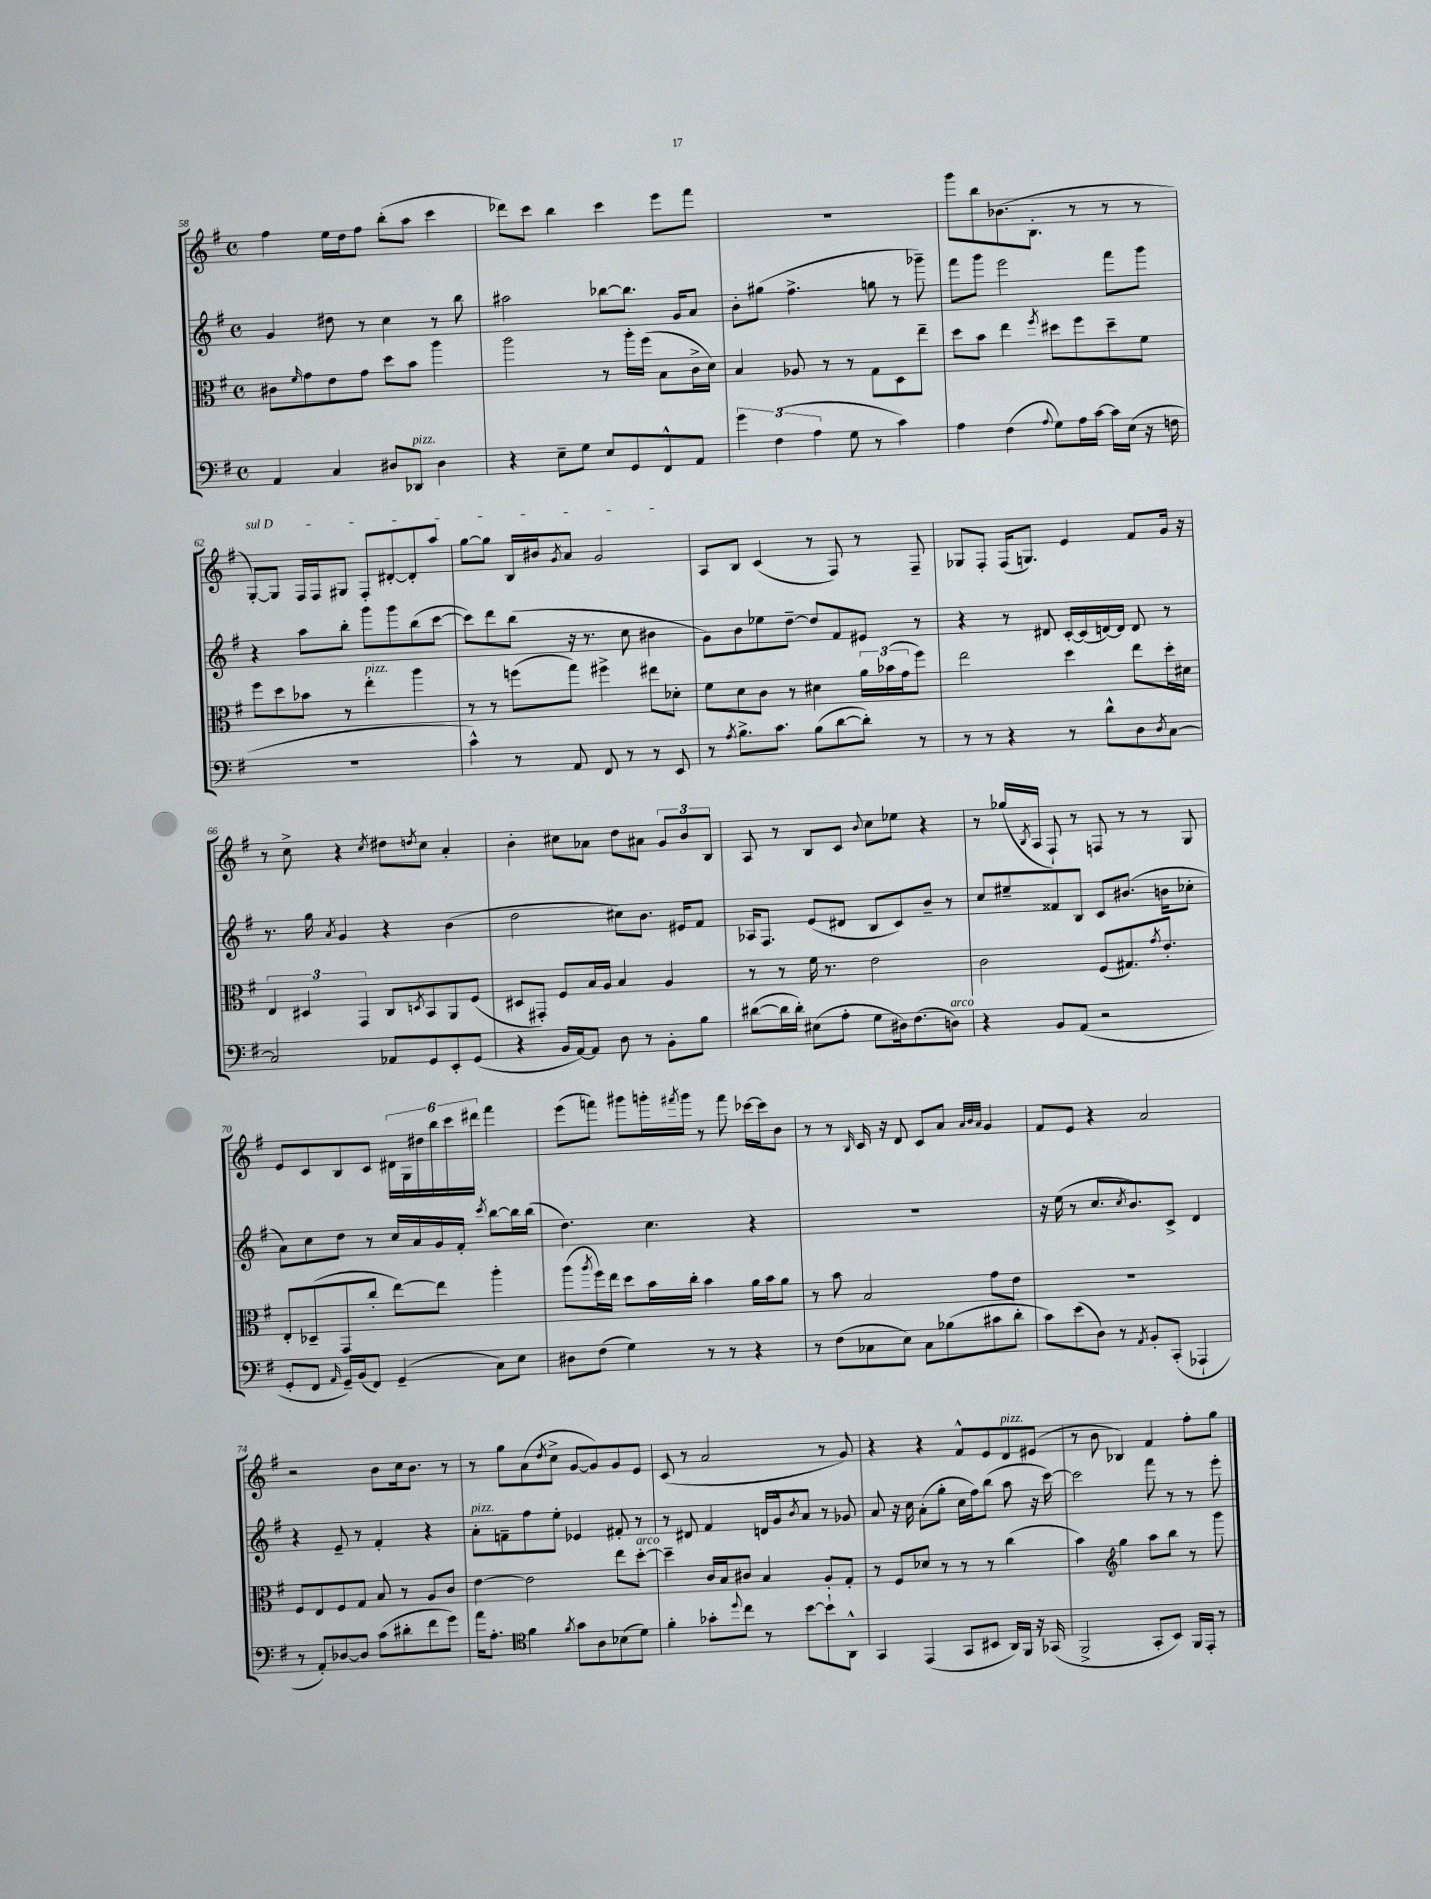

**kern	**kern	**kern	**kern
*staff4	*staff3	*staff2	*staff1
*clefF4	*clefC3	*clefG2	*clefG2
*k[f#]	*k[f#]	*k[f#]	*k[f#]
*M4/4	*M4/4	*M4/4	*M4/4
*met(c)	*met(c)	*met(c)	*met(c)
4AA	8c#	4g	4ff#
.	16qqf#	.	.
.	8g	.	.
4C	8e	8dd#	16ee
.	.	.	16dd
.	8g	8r	8ff#
8D#	8dd	4cc	(8bb'
8DD-	8b	.	8aa
4D#	4aa	8r	4ccc
.	.	8bb	.
=	=	=	=
4r	2aa	2aa#	8ddd-)
.	.	.	8ccc
8E~	.	.	4bb
8G	.	.	.
8E	8r	[8bb-	4ccc
8GG	16aa'	8.bb-]	.
.	(16ff#	.	.
8FF#^^	8B	.	8eee
.	.	16g	.
8AA	16c^	8a	8fff#
.	16d)	.	.
=	=	=	=
6g	4B	8b'	1r
.	.	(8gg#	.
(6F#	.	.	.
.	8A-	4.ff#^	.
6A	.	.	.
.	8r	.	.
8G	8r	.	.
8r	8G	8gg	.
4c)	8D	8r	.
.	8ee~	8ggg-~)	.
=	=	=	=
4A	8dd	8fff#	8ggg
.	8b	8ggg	8bb
(4F#	4ee	2eee	(8.b-
.	.	.	8.B'
8qqA	8qff#	.	.
8G)	8dd#	.	.
16A	8ff#	.	8r
[16c	.	.	.
16c]	8dd#~	8fff#	8r
(16E	.	.	.
16r	8f#	8ggg	8r
16F	.	.	.
=	=	=	=
1r	8ff#	4r	[8G')
.	8dd	.	8G]
.	8b-	8aa	16F#
.	.	.	16F#
.	8r	8bb'	8G#
.	4ee'	8ggg	8F#'
.	.	8ggg	[8d#'
.	4aa	(8bb	8d#']
.	.	[8ccc	8aa
=	=	=	=
4c^^)	8r	8ccc])	[8gg
.	8r	8ddd	8gg]
8r	(8ff	(8bb	16B
.	.	.	16b#
.	.	.	8qg
8AA	8gg)	16r	8a
.	.	8.r	.
8FF#	4ff#^	.	2g
8r	.	8cc	.
8r	8ee#	4b#	.
8EE	8d-'	.	.
=	=	=	=
8r	8f#	8g)	8A
8qA	.	.	.
8.B^	8d	8b	8B
.	8c	8ee-	(4c
8.c	.	.	.
.	8r	[8dd~	.
(8B	4d#	8dd]	8r
[8d	.	8f#	8F#)
8d'])	24a	8e#	8r
.	(24b-	.	.
.	24g	.	.
8r	8ff#)	8r	8F#~
=	=	=	=
8r	2ee	4r	8G-
8r	.	.	8F#'
4r	.	8r	(16F#
.	.	.	8.G)
.	.	8d#	.
8r	4dd	[16c'	4e
.	.	(16c]	.
8d^^	.	[16d)	.
.	.	16d]	.
8D	8ee	8d	8f#
8qD	.	.	.
[8C	16dd'	8r	16g
.	16d#	.	16r
=	=	=	=
2C]	6E	8.r	8r
.	.	.	8cc^
.	6D#	.	.
.	.	16gg	.
.	.	8qa	.
.	.	4g	4r
.	6GG	.	.
.	.	.	8qcc
8AA-	8C	4r	8dd#
.	8qD	.	8qdd
8GG	8BB	.	8cc
8EE'	8AA	(4b	4a'
(8GG	(8F#	.	.
=	=	=	=
4r	8D#	2dd	4b'
.	8GG#')	.	.
16BB	8F#	.	8cc#
[16AA)	.	.	.
8AA]	16B	.	8a-
.	16A	.	.
8D	4B	8cc#)	8dd
8r	.	8.b	8a#
8BB'	4A	.	12g
.	.	16e#	.
.	.	.	12b
8B	.	8f#	.
.	.	.	12B
=	=	=	=
([8d#	8r	16A-	8A
.	.	8.F#	.
16d#]	8r	.	8r
16d#')	.	.	.
(8E#	16f#	(8e	8B
.	8.r	.	.
8A'	.	8d#	8c
.	.	.	8qqb
8G	2e	8B	8cc
16D#)	.	8c)	8ee-
(8.F#	.	.	.
.	.	8b~	4r
8D)	.	8r	.
=	=	=	=
4r	2c	8cc	8r
.	.	8ee#~	(16gg-
.	.	.	8qB
.	.	.	16A
8BB	.	8f##	8F#`)
(8AA	.	8B	8r
2r	(8F#	8c	8F
.	8.G#)	(8.b#	8r
.	.	.	8r
.	8qg	.	.
.	8.e'	16b	.
.	.	8cc-'	8G
=	=	=	=
8GG'	8E'	8a)	8e
8FF#	(8D-~	8cc	8c
16qqAA	.	.	.
16GG~)	8GG	8dd	8B
(16BB	.	.	.
8FF#)	8cc'	8r	8c
(4GG~	[8ee)	16cc	24d#
.	.	.	24G
.	.	16a	.
.	.	.	24dd#
.	8ee]	16g	24bb
.	.	.	24ccc
.	.	16f#'	.
.	.	.	24ddd#
.	.	8qccc	.
8C)	4aa'	[8bb	4fff#
8E	.	16bb]	.
.	.	(16bb	.
=	=	=	=
8D#	(8aa	4.dd)	(8eee
.	8qaa	.	.
(8F#	16ff#)	.	8fff)
.	16ee	.	.
4G)	8dd	.	8ggg#
.	16b	4.cc	16ggg'
.	.	.	8qfff#
.	16cc'	.	16ggg
8r	4b	.	8r
8r	.	.	8fff#
4r	16a	4r	[16ccc-
.	16b	.	16ccc-]
.	8a	.	8b
=	=	=	=
8r	8r	1r	8r
(8F#	8b	.	8r
.	.	.	16qqB
8C-	2B	.	16c
.	.	.	16r
8E)	.	.	8d
8C-	.	.	8c
(8B-	.	.	8a
.	.	.	32qqa
.	.	.	32qqb
.	.	.	32qqa
8c#	8g	.	4g
8d'	8e	.	.
=	=	=	=
8c)	1r	16r	8f#
.	.	(16ee	.
(8e	.	8r	8e
8D)	.	8.cc	4r
8r	.	.	.
.	.	8qcc	.
.	.	8.b)	.
8qAA	.	.	.
8BB'	.	.	2a
(8CC'	.	8c^	.
4AAA-`	.	4d	.
=	=	=	=
8r	8F#	4r	2r
8AA')	8E	.	.
[8D-	8F#	8e~	.
8D-]	8G	8r	.
(8c	8B	4f#'	8b
8d#'	8r	.	16cc
.	.	.	8.b
8f#	8A	4r	.
8g)	8c	.	8r
=	=	=	=
16a	[4e	8a'	8r
8.A'	.	.	.
.	.	8f~	8gg
*clefC4	*	*	*
4f#	2e]	8ff#	(8a
.	.	.	8qdd
.	.	8ee'	8cc^
8qf#	.	.	.
8g	.	4e-	[8g
8A	.	.	8g])
(8B-	8ee	8f#'	8g
8d)	[8dd'	8r	8e
=	=	=	=
4f#'	4dd~]	8r	(8c
.	.	8d#	8r
8g-'	16c	4f#	2a
.	16B	.	.
8qqdd	.	.	.
8cc	8c#	.	.
8r	4B	16d	.
.	.	16g^^	.
.	.	8qb	.
[8b	.	8a	.
8b`]	8A'	8r	8r
8AA^^	8G'	8g-	8g)
=	=	=	=
4GG	8r	8a	4r
.	8F#	16r	.
.	.	16cc	.
(4EE	8d-	(8a'	4r
.	8r	8gg'	.
8GG	8r	16cc	8f#^^
.	.	16ff#)	.
8BB#	8r	(8bb	8e
16AA)	(4cc	8aa	8d
16FF#	.	.	.
16r	.	16r	(8e#
(16GG-	.	[16ccc)	.
=	=	=	=
2FF#^	4b)	2ccc]	8r
.	.	.	8b
*	*clefG2	*	*
.	4gg	.	4B-)
8GG'	8aa	8fff#	4f#
8BB)	8bb	8r	.
16FF#	8r	8r	8ff#'
16EE'	.	.	.
8r	8ggg	8eee'	8gg
==	==	==	==
*-	*-	*-	*-
